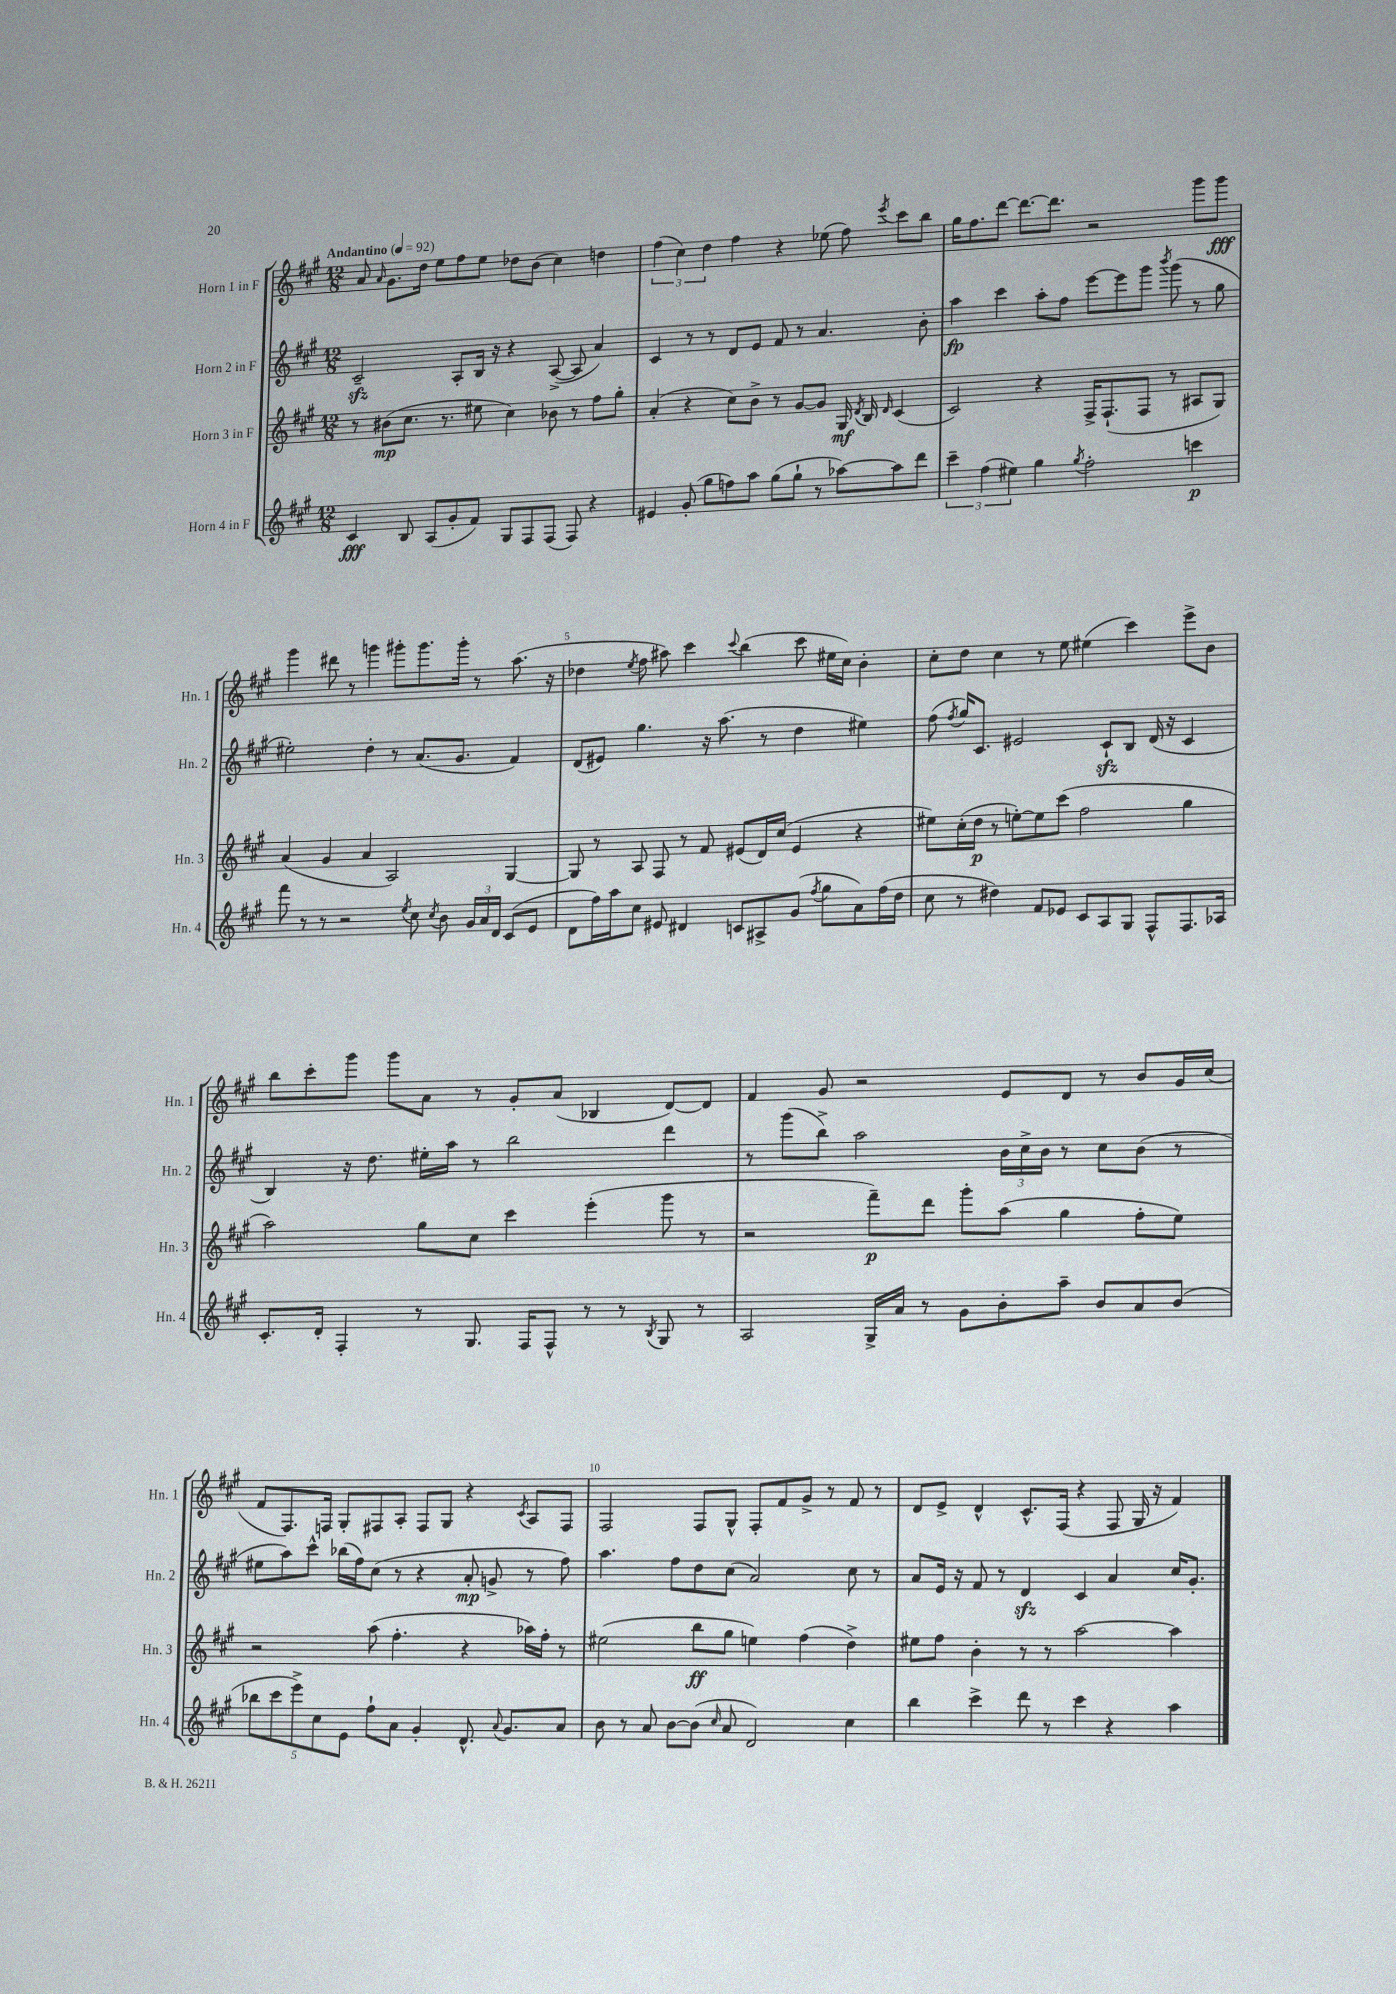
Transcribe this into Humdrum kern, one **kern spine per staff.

**kern	**kern	**kern	**kern
*staff4	*staff3	*staff2	*staff1
*clefG2	*clefG2	*clefG2	*clefG2
*k[f#c#g#]	*k[f#c#g#]	*k[f#c#g#]	*k[f#c#g#]
*M12/8	*M12/8	*M12/8	*M12/8
*MM92	*MM92	*MM92	*MM92
4c#	8r	2c#~	8a
.	.	.	16qqa
.	(8b#	.	8.g#
8B	8.cc#	.	.
.	.	.	16dd
(8A	.	.	8ee
.	8.r	.	.
8g#'	.	8A'	8ff#
8f#)	8ee#	16B	8ee
.	.	16r	.
8G#	4cc#)	4r	8dd-
8F#	.	.	(8b
(8F#	8b-	([8A^	4cc#)
8F#)	8r	8A]	.
4r	8ff#	4a)	4dd
.	8gg#'	.	.
=	=	=	=
4e#	(4a'	4c#	(6ff#
.	.	.	6cc#)
(8g#'	4r	8r	.
.	.	.	6dd
8gg#	.	8r	.
8ff)	8cc#)	8d	4ff#
8aa	8b^	8e	.
(8gg#	8r	8f#	4r
8gg#`	[8g#	8r	.
8r	8g#]	4.a	(8ee-
[8aa-)	16G#	.	8ff#)
.	8qd	.	.
.	16B	.	.
.	16qqd	.	8qeee
8aa-]	(4c#	.	8ccc#
8ddd	.	8b'	8bb
=	=	=	=
6ccc#~	2c#)	4aa	16gg#
.	.	.	8.ff#
(6ff#	.	.	.
.	.	4ccc#	[8ddd
6ee#)	.	.	.
.	.	.	8.ddd_
4gg#	4r	8aa'	.
.	.	.	8.ddd]
.	.	8ff#	.
8qgg#	.	.	.
2ff#'	16F#^	[8eee	2r
.	(8.F#`	.	.
.	.	8eee]	.
.	8F#	8ggg#	.
.	.	8qbbb	.
.	8r	(8ggg#	.
4ccc	8A#	8r	8ggg#
.	8G#)	8gg#	8ggg#
=	=	=	=
8fff#	(4a	2ee#')	4ggg#
8r	.	.	.
8r	4g#	.	8ddd#
2r	.	.	8r
.	4a	4dd'	4ggg
.	2A)	8r	8ggg#'
8qee	.	.	.
8cc#	.	(8.a	8.ggg#
8qcc#	.	.	.
8b	.	.	.
.	.	8.g#	16ggg#'
24g#	.	.	8r
24a	.	.	.
24d	.	.	.
(8c#	[4G#	4f#)	(8.aa
8e	.	.	.
.	.	.	16r
=	=	=	=
8d	8G#]	(8d	4dd-
16ff#)	8r	8e#)	.
16aa	.	.	.
.	.	.	8qee
8cc#	8A	4.gg#	8ff#
8e#	8F#	.	8aa#)
4d#	8r	.	4ccc#
.	8f#	16r	.
.	.	(8.aa	.
.	.	.	8qqccc#
8c	(8e#	.	(4bb
8A#^	16d)	8r	.
.	(16cc#	.	.
(8g#	4e#	4dd	8ccc#
8qff#	.	.	.
8gg#	.	.	16ee#
.	.	.	16cc#)
8a)	4r	4ee#)	4b'
(16ff#	.	.	.
16dd	.	.	.
=	=	=	=
8cc#	8ee#)	(8ff#	8cc#'
.	.	8qff#	.
8r	(16cc#'	16gg#)	8dd
.	16dd	8.c#	.
4dd#)	8r	.	4cc#
.	[8ee')	2e#	.
8f#	8ee]	.	8r
8e-	(8ccc#	.	8ee
8c#	2ff#	.	(4ee#
8A	.	8c#`	.
8G#	.	8B	4ccc#)
8F#^^	.	(16d	.
.	.	16r	.
8.F#	4gg#	4c#	8eee^
.	.	.	8b
16A-	.	.	.
=	=	=	=
8.c#'	2aa)	4B)	8bb
.	.	.	8ccc#'
16d'	.	.	.
4F#'	.	16r	8ggg#
.	.	8.dd	.
.	.	.	8ggg#
8r	8gg#	16ee#'	8a
.	.	16aa	.
8.G#	8cc#	8r	8r
.	4ccc#	2bb	8g#'
16F#	.	.	.
8F#^^	.	.	(8a
8r	(4eee'	.	4B-
8r	.	.	.
8qB	.	.	.
8G#	8ggg#	4ddd	[8d)
8r	8r	.	8d]
=	=	=	=
2A	2r	8r	4f#
.	.	(8ggg#	.
.	.	8bb^)	8g#
.	.	2aa	2r
16G#^	8fff#~)	.	.
16a	.	.	.
8r	8ddd	.	.
8g#	8ggg#'	.	.
8b'	(8aa	24b	8e
.	.	24cc#^	.
.	.	24b	.
8aa~	4gg#	8r	8d
8b	.	8cc#	8r
8a	8ff#'	(8b	8b
(8b	8ee)	8r	16g#
.	.	.	(16cc#
=	=	=	=
10bb-	2r	8ee#	8f#
10ccc#	.	.	.
.	.	8aa)	8.F#)
10eee^)	.	.	.
.	.	8ccc#^^	.
10cc#	.	.	.
.	.	.	16F
.	.	(16bb-	8G#'
10e	.	.	.
.	.	16ff#)	.
8ff#`	(8aa	(8cc#	8F#
8a	4.ff#'	8r	8A'
4g#'	.	4r	8F#
.	.	.	8G#
8.d^^	4r	8a'	4r
.	.	8g^	.
8qqa	.	.	.
8.g#	.	.	.
.	.	.	8qc#
.	16aa-)	8r	8A
.	16ff#'	.	.
8a	8r	8ff#)	8F#
=	=	=	=
8b	(2ee#	4.aa	2F#
8r	.	.	.
8a	.	.	.
[8b	.	8ff#	.
(8b]	8bb	8dd	8F#
16qqcc#	.	.	.
8a	8gg#	(8cc#	8G#^^
2d)	4ee)	2a)	8F#'
.	.	.	8f#
.	(4ff#	.	8g#^
.	.	.	8r
4cc#	4dd^)	8cc#	8f#
.	.	8r	8r
=	=	=	=
4bb	8ee#	8a	8d
.	8ff#	16e	8e^
.	.	16r	.
4ccc#^	4b'	8f#	4d^^
.	.	8r	.
8ddd	8r	4d	8.c#^^
8r	8r	.	.
.	.	.	(16F#
4ccc#	[2aa	4c#	4r
4r	.	4a	8F#
.	.	.	16G#
.	.	.	16r
4aa	4aa]	16cc#	4f#)
.	.	8.g#'	.
==	==	==	==
*-	*-	*-	*-
